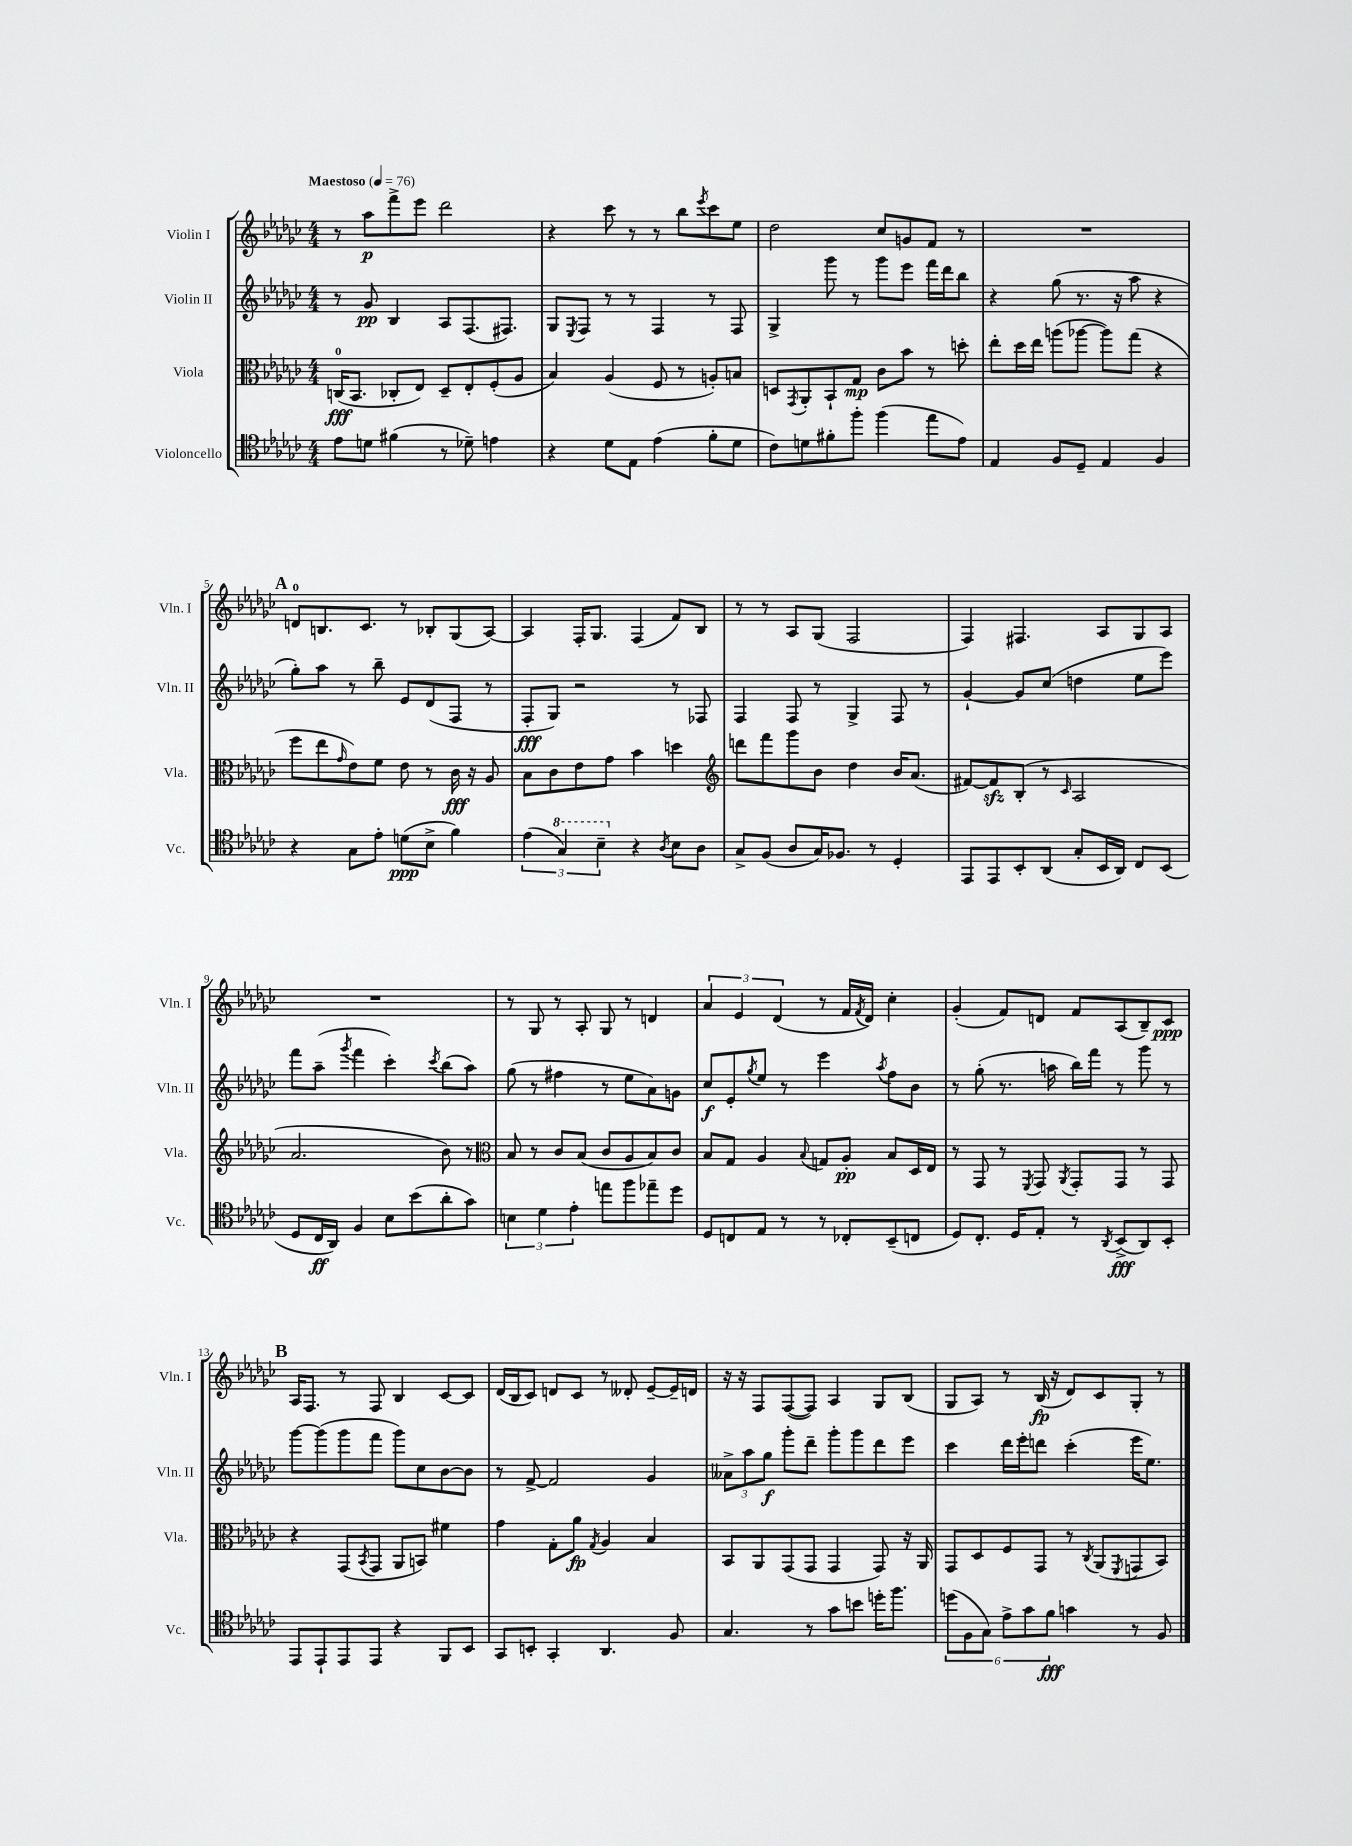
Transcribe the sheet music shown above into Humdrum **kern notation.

**kern	**dynam	**kern	**dynam	**kern	**dynam	**kern	**dynam
*part4	*part4	*part3	*part3	*part2	*part2	*part1	*part1
*staff4	*staff4	*staff3	*staff3	*staff2	*staff2	*staff1	*staff1
*I"Violoncello	*	*I"Viola	*	*I"Violin II	*	*I"Violin I	*
*I'Vc.	*	*I'Vla.	*	*I'Vln. II	*	*I'Vln. I	*
*clefC4	*	*clefC3	*	*clefG2	*	*clefG2	*
*k[b-e-a-d-g-c-]	*	*k[b-e-a-d-g-c-]	*	*k[b-e-a-d-g-c-]	*	*k[b-e-a-d-g-c-]	*
*M4/4	*	*M4/4	*	*M4/4	*	*M4/4	*
*MM76	*	*MM76	*	*MM76	*	*MM76	*
=1	=1	=1	=1	=1	=1	=1	=1
!	!	!	!	!	!	!LO:TX:a:B:t=Maestoso	!
8e-\L	.	(16Cn/KL	fff	8r	.	8r	.
.	.	8.BB-/J	.	.	.	.	.
8dn\J	.	.	.	8g-/	pp	8aa-\L	p
(4f#X\	.	8C-X'/L	.	4B-/	.	8fff^\	.
.	.	8E-/J)	.	.	.	8eee-\J	.
8r	.	8D-~/L	.	8A-/L	.	2ddd-\	.
8d-X~\)	.	8E-'/	.	(8.F/	.	.	.
4en\	.	(8F'/	.	.	.	.	.
.	.	.	.	8.F#X/J)	.	.	.
.	.	8A-/J	.	.	.	.	.
=2	=2	=2	=2	=2	=2	=2	=2
4r	.	4B-/)	.	8G-/L	.	4r	.
.	.	.	.	8qE-/	.	.	.
.	.	.	.	8F/J	.	.	.
8d-\L	.	(4A-/	.	8r	.	8ccc-\	.
8E-\J	.	.	.	8r	.	8r	.
(4e-\	.	8F/	.	4F/	.	8r	.
.	.	8r	.	.	.	8bb-\L	.
.	.	.	.	.	.	8qeee-/	.
8f'\L	.	8An'/L)	.	8r	.	8ccc-\	.
8d-\J	.	8Bn/J	.	8F/	.	8ee-\J	.
=3	=3	=3	=3	=3	=3	=3	=3
8c-\L)	.	8Dn/L	.	4G-^/	.	2dd-\	.
.	.	8qGG-/	.	.	.	.	.
8dn\	.	8AA-'/	.	.	.	.	.
8f#X'\	.	8BB-`/	.	8ggg-\	.	.	.
8ff'\J	.	8G-/J	mp	8r	.	.	.
(4ff\	.	8c-\L	.	8ggg-\L	.	8cc-/L	.
.	.	8b-\J	.	8eee-\J	.	8gn/	.
8ee-\L	.	8r	.	16fff\LL	.	8f/J	.
.	.	.	.	16ddd-\J	.	.	.
8e-\J)	.	8ddn'\	.	8bb-\J	.	8r	.
=4	=4	=4	=4	=4	=4	=4	=4
4E-/	.	8ee-'\L	.	4r	.	1r	.
.	.	16dd-\L	.	.	.	.	.
.	.	16ee-\JJ	.	.	.	.	.
8F/L	.	(8aan\L	.	(8gg-\	.	.	.
8D-~/J	.	[8aa-X\J	.	8.r	.	.	.
4E-/	.	8aa-\L])	.	.	.	.	.
.	.	.	.	16r	.	.	.
.	.	(8gg-\J	.	8aa-\	.	.	.
4F/	.	4r	.	4r	.	.	.
!!LO:LB:g=z
!!LO:REH:place=s1:t=A
=5	=5	=5	=5	=5	=5	=5	=5
4r	.	8ff\L	.	8gg-'\L)	.	8dn/L	.
.	.	8ee-\	.	8aa-\J	.	8.Bn/	.
.	.	16qqg-/	.	.	.	.	.
8G-\L	.	8e-\)	.	8r	.	.	.
.	.	.	.	.	.	8.c-/J	.
8e-'\J	.	8f\J	.	8bb-~\	.	.	.
(8dn\L	ppp	8e-\	.	8e-/L	.	8r	.
8B-^\J	.	8r	.	(8d-/	.	8B-X'/L	.
4f\)	.	16c-\	fff	8F/J	.	(8G-/	.
.	.	16r	.	.	.	.	.
.	.	8A-/	.	8r	.	[8A-/J)	.
=6	=6	=6	=6	=6	=6	=6	=6
(6e-\	.	8B-\L	.	8F'/L	fff	4A-/]	.
.	.	8c-\	.	8G-/J)	.	.	.
*8va	*	*	*	*	*	*	*
6g-/)	.	.	.	.	.	.	.
.	.	8e-\	.	2r	.	16F'/KL	.
.	.	.	.	.	.	8.G-/J	.
6b-~\	.	.	.	.	.	.	.
.	.	8g-\J	.	.	.	.	.
*X8va	*	*	*	*	*	*	*
4r	.	4b-\	.	.	.	(4F/	.
8qA-/	.	.	.	.	.	.	.
8B-\L	.	4ddn\	.	8r	.	8f/L)	.
8A-\J	.	.	.	8F-X/	.	8B-/J	.
=7	=7	=7	=7	=7	=7	=7	=7
*	*	*clefG2	*	*	*	*	*
8G-^/L	.	8dddn\L	.	4F/	.	8r	.
(8F/J	.	8fff\	.	.	.	8r	.
8A-/L	.	8ggg-\	.	8F/	.	8A-/L	.
16G-/K)	.	8b-\J	.	8r	.	(8G-/J	.
8.F-X/J	.	.	.	.	.	.	.
.	.	4dd-\	.	4G-^/	.	2F/	.
8r	.	.	.	.	.	.	.
4D-'/	.	16b-/KL	.	8F/	.	.	.
.	.	(8.a-/J	.	.	.	.	.
.	.	.	.	8r	.	.	.
=8	=8	=8	=8	=8	=8	=8	=8
8EE-/L	.	[8f#X/L)	.	[4g-`/	.	4F/)	.
8EE-/	.	8f#zz/]	.	.	.	.	.
8BB-'/	.	(8B-'/J	.	8g-/L]	.	4.F#X/	.
(8AA-/J	.	8r	.	(8cc-/J	.	.	.
.	.	16qqc-/	.	.	.	.	.
8G-'/L	.	2A-/	.	4ddn\	.	.	.
16BB-/L	.	.	.	.	.	8A-/L	.
16AA-/JJ)	.	.	.	.	.	.	.
8C-/L	.	.	.	8ee-\L	.	8G-/	.
(8BB-/J	.	.	.	8eee-\J)	.	8A-/J	.
!!LO:LB:g=z
=9	=9	=9	=9	=9	=9	=9	=9
8D-/L	.	2.a-/	.	8fff\L	.	1r	.
16C-/L	ff	.	.	(8aa-~\J	.	.	.
16AA-/JJ)	.	.	.	.	.	.	.
.	.	.	.	8qggg-/	.	.	.
4F/	.	.	.	4fff\	.	.	.
8B-\L	.	.	.	4ccc-'\)	.	.	.
(8b-\	.	.	.	.	.	.	.
.	.	.	.	8qccc-/	.	.	.
8a-'\	.	8b-\)	.	(8bb-\L	.	.	.
8g-\J)	.	8r	.	8aa-\J)	.	.	.
=10	=10	=10	=10	=10	=10	=10	=10
*	*	*clefC3	*	*	*	*	*
6Bn\	.	8B-/	.	(8gg-\	.	8r	.
.	.	8r	.	8r	.	8G-/	.
6d-\	.	.	.	.	.	.	.
.	.	8c-/L	.	4ff#X\	.	8r	.
6e-'\	.	.	.	.	.	.	.
.	.	(8B-/J	.	.	.	8A-'/	.
8een\L	.	8c-/L	.	8r	.	8G-/	.
8ff\	.	8A-/	.	8ee-\L	.	8r	.
8ee-X~\	.	8B-/)	.	8a-\)	.	4dn/	.
8dd-\J	.	8c-/J	.	8gn\J	.	.	.
=11	=11	=11	=11	=11	=11	=11	=11
8D-/L	.	8B-/L	.	8cc-/L	f	6a-/	.
8Cn/	.	8G-/J	.	8e-'/	.	.	.
.	.	.	.	.	.	6e-/	.
.	.	.	.	8qgg-/	.	.	.
8E-/J	.	4A-/	.	8ee-/J	.	.	.
.	.	.	.	.	.	(6d-/	.
8r	.	.	.	8r	.	.	.
.	.	8qqB-/	.	.	.	.	.
8r	.	8Gn/L	.	4eee-\	.	8r	.
8C-X'/L	.	8A-'/J	pp	.	.	16f/LL	.
.	.	.	.	.	.	8qf/	.
.	.	.	.	.	.	16d-/JJ)	.
.	.	.	.	8qaa-/	.	.	.
(8BB-~/	.	8B-/L	.	8ff\L	.	4cc-'\	.
8Cn/J	.	16D-/L	.	8b-\J	.	.	.
.	.	16E-/JJ	.	.	.	.	.
=12	=12	=12	=12	=12	=12	=12	=12
8D-/L)	.	8r	.	8r	.	(4g-'/	.
8.C-'/J	.	8GG-/	.	(8gg-'\	.	.	.
.	.	8r	.	8.r	.	8f/L)	.
16D-/KL	.	.	.	.	.	.	.
.	.	8qFF/	.	.	.	.	.
8E-'/J	.	8GG-/	.	.	.	8dn/J	.
.	.	.	.	16aan\	.	.	.
.	.	8qAA-/	.	.	.	.	.
8r	.	8GG-'/L	.	16bb-\LL)	.	8f/L	.
.	.	.	.	16fff\JJ	.	.	.
8qAA-/	.	.	.	.	.	.	.
(8BB-^/L	fff	8GG-/J	.	8r	.	(8A-/	.
8AA-/)	.	8r	.	8ggg-\	.	8B-~/)	.
8BB-'/J	.	8GG-/	.	8r	.	8c-/J	ppp
!!LO:LB:g=z
!!LO:REH:place=s1:t=B
=13	=13	=13	=13	=13	=13	=13	=13
8EE-/L	.	4r	.	[8ggg-\L	.	16A-/KL	.
.	.	.	.	.	.	8.F/J	.
8EE-`/	.	.	.	(8ggg-\]	.	.	.
8EE-/	.	(8GG-/L	.	8ggg-\	.	8r	.
.	.	8qBB-/	.	.	.	.	.
8EE-/J	.	8GG-/J	.	8fff\J	.	8F/	.
4r	.	8AA-/L	.	8ggg-\L)	.	4B-/	.
.	.	8BBn/J)	.	8cc-\	.	.	.
8FF/L	.	4f#X\	.	[8b-\	.	[8c-/L	.
8BB-/J	.	.	.	8b-\J]	.	8c-/J]	.
=14	=14	=14	=14	=14	=14	=14	=14
8GG-/L	.	4g-\	.	8r	.	(16d-/LL	.
.	.	.	.	.	.	16B-/J	.
8BBn'/J	.	.	.	[8f^/	.	8c-/J)	.
4GG-'/	.	8G-'\L	.	2f/]	.	8dn/L	.
.	.	8a-\J	fp	.	.	8c-/J	.
.	.	8qG-/	.	.	.	.	.
4.AA-/	.	4A-/	.	.	.	8r	.
.	.	.	.	.	.	8d--X'/	.
.	.	4B-/	.	4g-/	.	[8e-~/L	.
8F/	.	.	.	.	.	16e-~/L]	.
.	.	.	.	.	.	16dn/JJ	.
=15	=15	=15	=15	=15	=15	=15	=15
4.G-/	.	8BB-/L	.	12a--X^\L	.	16r	.
.	.	.	.	.	.	16r	.
.	.	.	.	12aa-\	.	.	.
.	.	8AA-/	.	.	.	8F/L	.
.	.	.	.	12gg-\J	f	.	.
.	.	(8GG-/	.	8ggg-'\L	.	([8F/	.
8r	.	8GG-/J	.	8ddd-~\J	.	8F/J])	.
8g-\L	.	4GG-/	.	8ggg-'\L	.	4A-/	.
8bn\J	.	.	.	8ggg-\	.	.	.
16ddn'\KL	.	8GG-/)	.	8ddd-\	.	8G-/L	.
8.ff\J	.	.	.	.	.	.	.
.	.	16r	.	8eee-\J	.	(8B-/J	.
.	.	16AA-/	.	.	.	.	.
=16	=16	=16	=16	=16	=16	=16	=16
(12ddn\L	.	8GG-/L	.	4ccc-\	.	8G-/L	.
12F\	.	.	.	.	.	.	.
.	.	8D-/	.	.	.	8A-/J)	.
12G-\J)	.	.	.	.	.	.	.
12e-^\L	.	8F/	.	16ddd-\LL	.	8r	.
.	.	.	.	16eee-'\J	.	.	.
12g-\	.	.	.	.	.	.	.
.	.	8GG-/J	.	8dddn\J	.	(16B-/	fp
12f\J	fff	.	.	.	.	.	.
.	.	.	.	.	.	16r	.
4gn\	.	8r	.	(4ccc-'\	.	8d-/L)	.
.	.	8qC-/	.	.	.	.	.
.	.	(8AA-/L	.	.	.	8c-/	.
.	.	8qFF/	.	.	.	.	.
8r	.	8GGn/	.	16eee-\KL	.	8G-'/J	.
.	.	.	.	8.ee-\J)	.	.	.
8F/	.	8BB-/J)	.	.	.	8r	.
==	==	==	==	==	==	==	==
*-	*-	*-	*-	*-	*-	*-	*-
